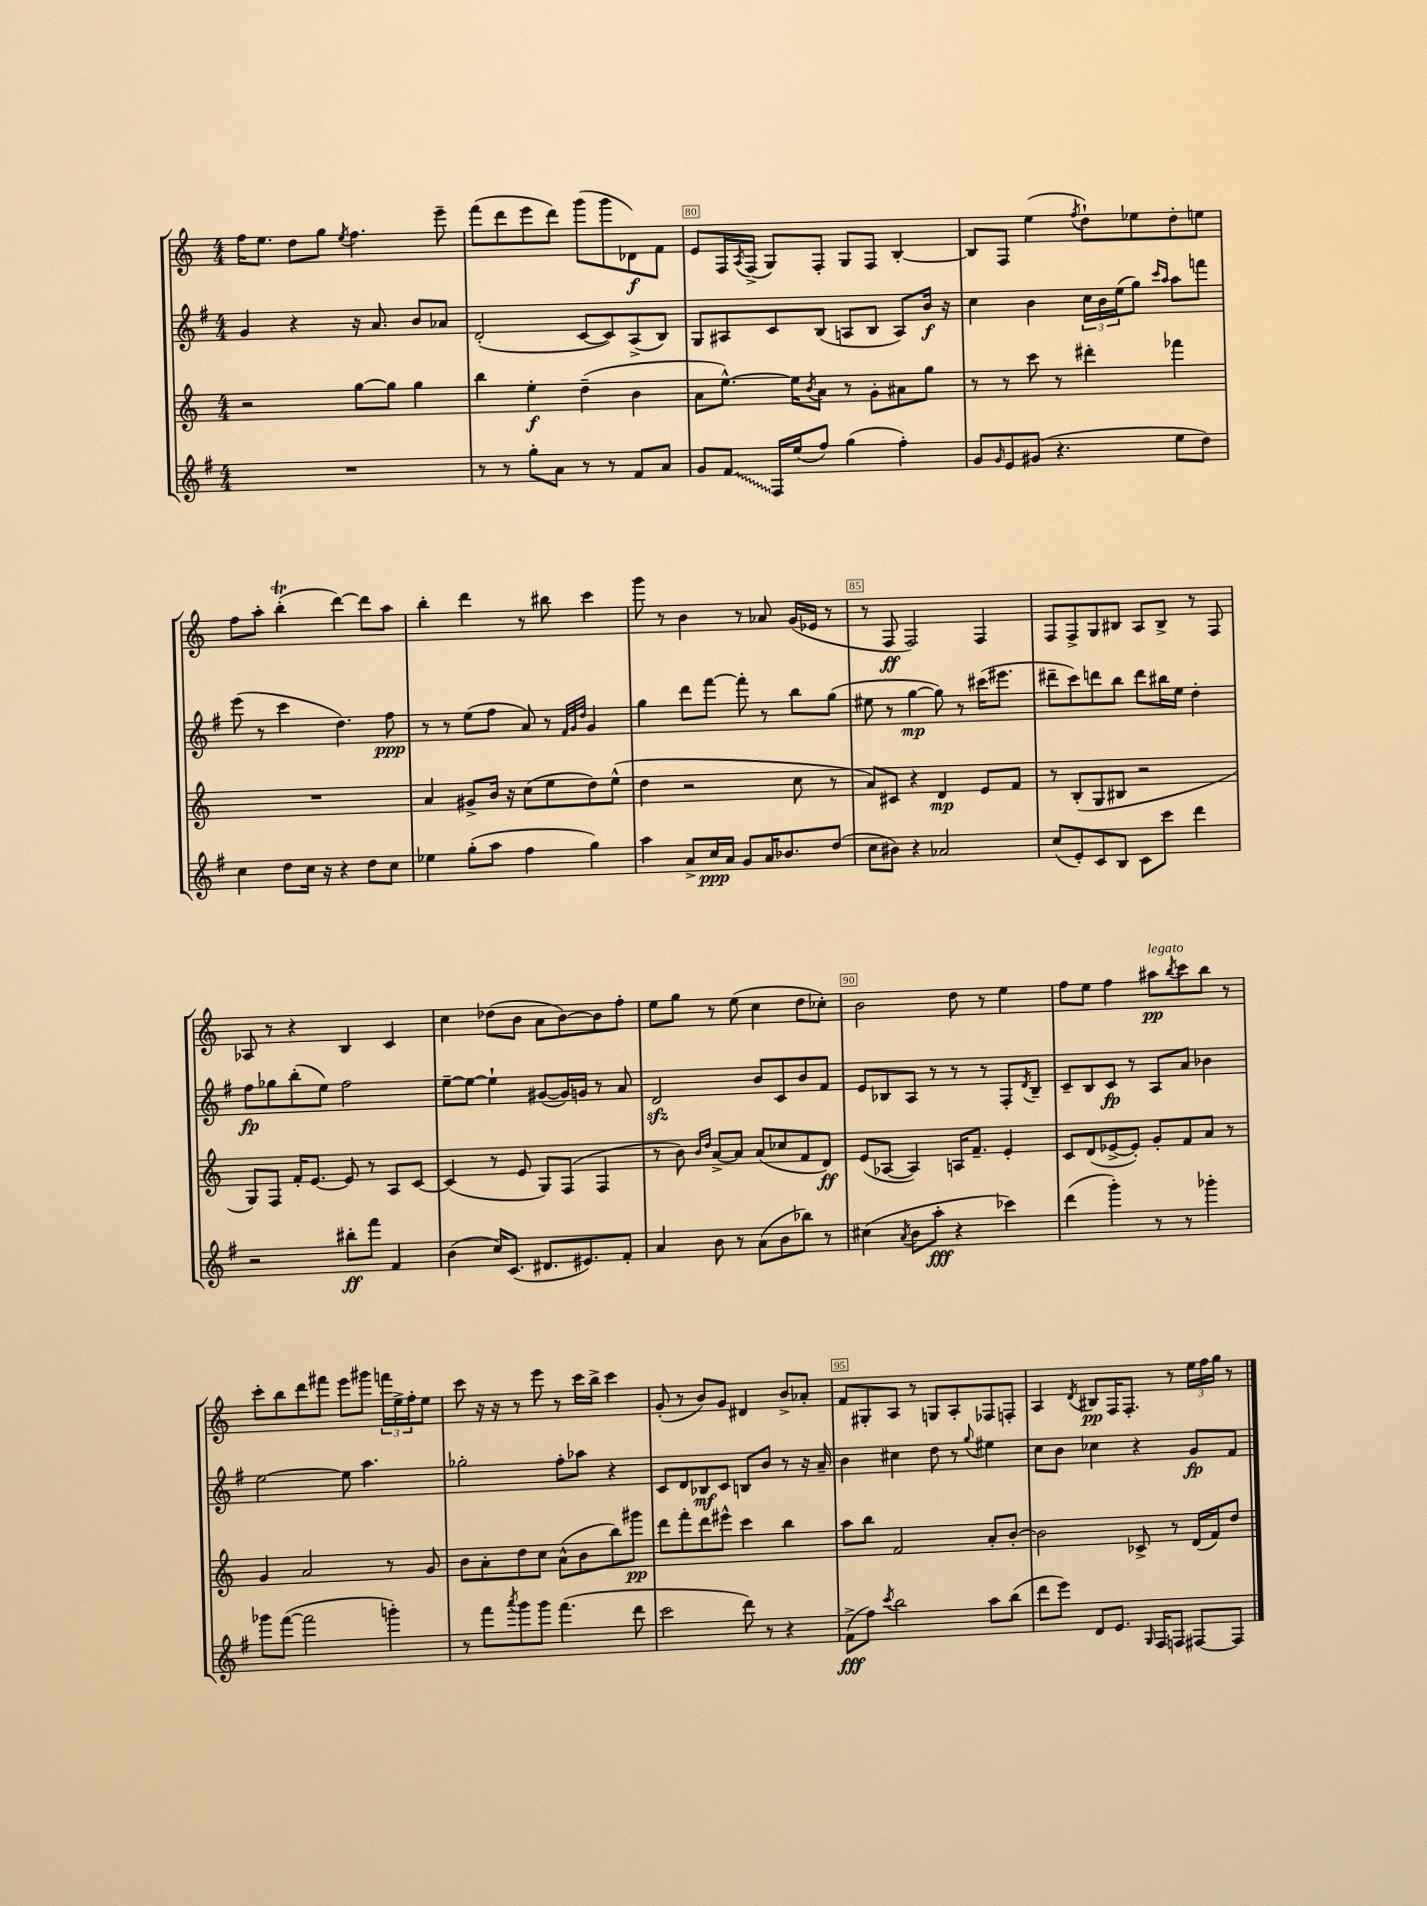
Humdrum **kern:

**kern	**kern	**kern	**kern
*staff4	*staff3	*staff2	*staff1
*clefG2	*clefG2	*clefG2	*clefG2
*k[f#]	*k[]	*k[f#]	*k[]
*M4/4	*M4/4	*M4/4	*M4/4
1r	2r	4g	16ff
.	.	.	8.ee
.	.	4r	8dd
.	.	.	8gg
.	.	.	8qee
.	[8gg	16r	4.ff
.	.	8.a	.
.	8gg]	.	.
.	4gg	8b	.
.	.	8a-	8eee~
=	=	=	=
8r	4bb	(2d'	(8fff
8r	.	.	8ddd
8gg'	4ee'	.	8eee
8a	.	.	8ddd)
8r	(4dd~	[8c	(8ggg
8r	.	8c])	8ggg
8f#	4b	(8A^	8d-)
8a	.	8B)	8f
=	=	=	=
8g	8a	8G	8e
8f#	[8.ee^^)	8A#	16F
.	.	.	8qA
.	.	.	(16F^
16F#	.	8c	8G)
(16ee	16ee]	.	.
.	8qb	.	.
8ff#)	8a	(8B	8F'
(4gg	8r	8A	8G
.	8g'	8B	8F
4ff#')	8a#	8A)	[4B'
.	8gg	16b	.
.	.	16r	.
=	=	=	=
8g	8r	4cc	8B]
16qqg	.	.	.
8e	8r	.	8F
(8g#	8ccc	4b	(4ee
4.r	8r	.	.
.	.	.	8qff
.	4ddd#'	24cc	8dd`)
.	.	24b	.
.	.	(24ee	.
.	.	8gg)	8ee-
.	.	16qqccc	.
.	.	16qqaa	.
8ee	4fff-	8aa	8dd'
8dd)	.	8fff	8ee
=	=	=	=
4cc	1r	(8eee	8ff
.	.	8r	8aa'
8dd	.	4ccc	(4bb'
16cc	.	.	.
16r	.	.	.
4r	.	4.dd)	[4ddd)
8dd	.	.	8ddd]
8cc	.	8ff#	8aa
=	=	=	=
4ee-	4a	8r	4bb'
.	.	8r	.
(8gg'	8g#^	(8ee	4ddd
8aa	16b	8ff#	.
.	16r	.	.
4ff#	(8cc	8a)	8r
.	8ee	8r	8bb#
.	.	32qqf#	.
.	.	32qqg	.
.	.	32qqdd	.
4gg)	8dd)	4g	4ccc
.	(8ee^^	.	.
=	=	=	=
4aa	4dd	4gg	8ggg
.	.	.	8r
8a^	2r	8ddd	4b
16cc	.	[8fff#	.
16a	.	.	.
8g	.	8fff#']	8r
16a	.	8r	8a-
8.b-	.	.	.
.	8cc	8bb	(16g
.	.	.	16e-
(8dd	8r	(8gg	8r
=	=	=	=
8cc	8a)	8ee#	8r
8b#)	8c#	8r	8F
4r	4r	[4gg	2F)
2a-	4d	8gg])	.
.	.	8r	.
.	8e	(16ccc#	4F
.	.	8.eee#	.
.	8f	.	.
=	=	=	=
(8cc	8r	8ddd#~	8F
8e')	(8B'	8ccc)	8F^
8c	8G	8ddd	8G
8B	8B#	8bb	8B#
8c	2r	8ddd	8A
8ccc	.	16bb#	8B#^
.	.	16ee	.
4ddd	.	4dd'	8r
.	.	.	8F
=	=	=	=
2r	8G)	8ff#	8A-
.	8F	8gg-	8r
.	16f'	(8bb'	4r
.	[8.e	.	.
.	.	8ee)	.
8bb#'	8e]	2ff#	4B
8fff#	8r	.	.
4f#	8A	.	4c
.	[8c	.	.
=	=	=	=
(4b	(4c]	[8ee~	4cc
.	.	8ee_	.
16cc)	8r	4ee`]	(8dd-
(8.c	.	.	.
.	8e	.	8b
8.d#	8G)	([8g#	8a
.	(8F	16g#])	[8b)
8.e#)	.	16g	.
.	4F	8r	8b]
8f#'	.	8a	8ff'
=	=	=	=
4a	8r	2d	8ee
.	8b)	.	8gg
.	16qqb	.	.
.	16qqdd	.	.
8b	[8a^	.	8r
8r	8a]	.	(8ee
(8a	(8a	8b	4cc
8b	8cc-	8c	.
8bb-)	8f	8b	8dd
8r	8d)	8f#	8cc-')
=	=	=	=
(4cc#	(8e	8e	2b
.	[8A-	8B-	.
8qa	.	.	.
8b	4A-])	8A	.
8aa'	.	8r	.
4r	16A	8r	8dd
.	8.f~	.	.
.	.	8r	8r
4ccc-)	4e'	8F#'	4ee
.	.	8qd	.
.	.	8B-~	.
=	=	=	=
(4ddd	8c	8c~	8ff
.	(8d	8B	8ee
4ggg')	[8e-^	8c	4ff
.	8e-'])	8r	.
8r	8g'	8A	8aa#
.	.	.	8qbb
8r	8f	8a	8ccc
4ggg-'	8a	4b-	8bb
.	8r	.	8r
=	=	=	=
8ggg-	4g	[2ee	8ccc'
([8fff#	.	.	8bb
2fff#]	2a	.	8ddd
.	.	.	8fff#
.	.	8ee]	8eee
.	.	4.aa	8ggg#
4ggg')	8r	.	24fff
.	.	.	24ee^
.	.	.	24ff'
.	8g	.	8ee
=	=	=	=
8r	8b	2gg-'	8ccc
8fff#	8a'	.	16r
.	.	.	16r
8qaaa	.	.	.
8ggg	8dd	.	8r
8ggg	8cc	.	8eee
(4.fff#	(8a^^	8ff#'	8r
.	8b	8aa-	16ccc
.	.	.	16bb^
.	8bb)	4r	4ccc
8ddd	8ggg#	.	.
=	=	=	=
2ccc	8ddd	8c	(8g'
.	8fff'	8d	8r
.	8ddd	8B-	8b)
.	8eee#^^	8c	8g
8ddd)	4ccc	8B	4d#
8r	.	8b	.
4r	4bb	8r	8b^
.	.	16r	8a-'
.	.	16a~	.
=	=	=	=
(8f#^	8aa	4b	8f
8ff#)	8bb	.	8G#'
8qccc	.	.	.
2bb	2f	4cc#	8A
.	.	.	8r
.	.	8dd	8G
.	.	8r	8A'
.	.	8qqgg	.
8aa	8a'	4ee#	8F-
(8bb	[8b'	.	8F'
=	=	=	=
8ddd	2b]	8cc	4A
8eee)	.	8b	.
.	.	.	8qd
8d	.	4cc-	8B#
8.e	.	.	16F
.	.	.	8.F'
.	8c-^	4r	.
16qqG	.	.	.
16F#	.	.	.
8F	8r	.	8r
[8F#	(16d	8g	24ee
.	.	.	24ff
.	16f)	.	.
.	.	.	24gg
8F#]	8dd	8f#	8r
==	==	==	==
*-	*-	*-	*-
